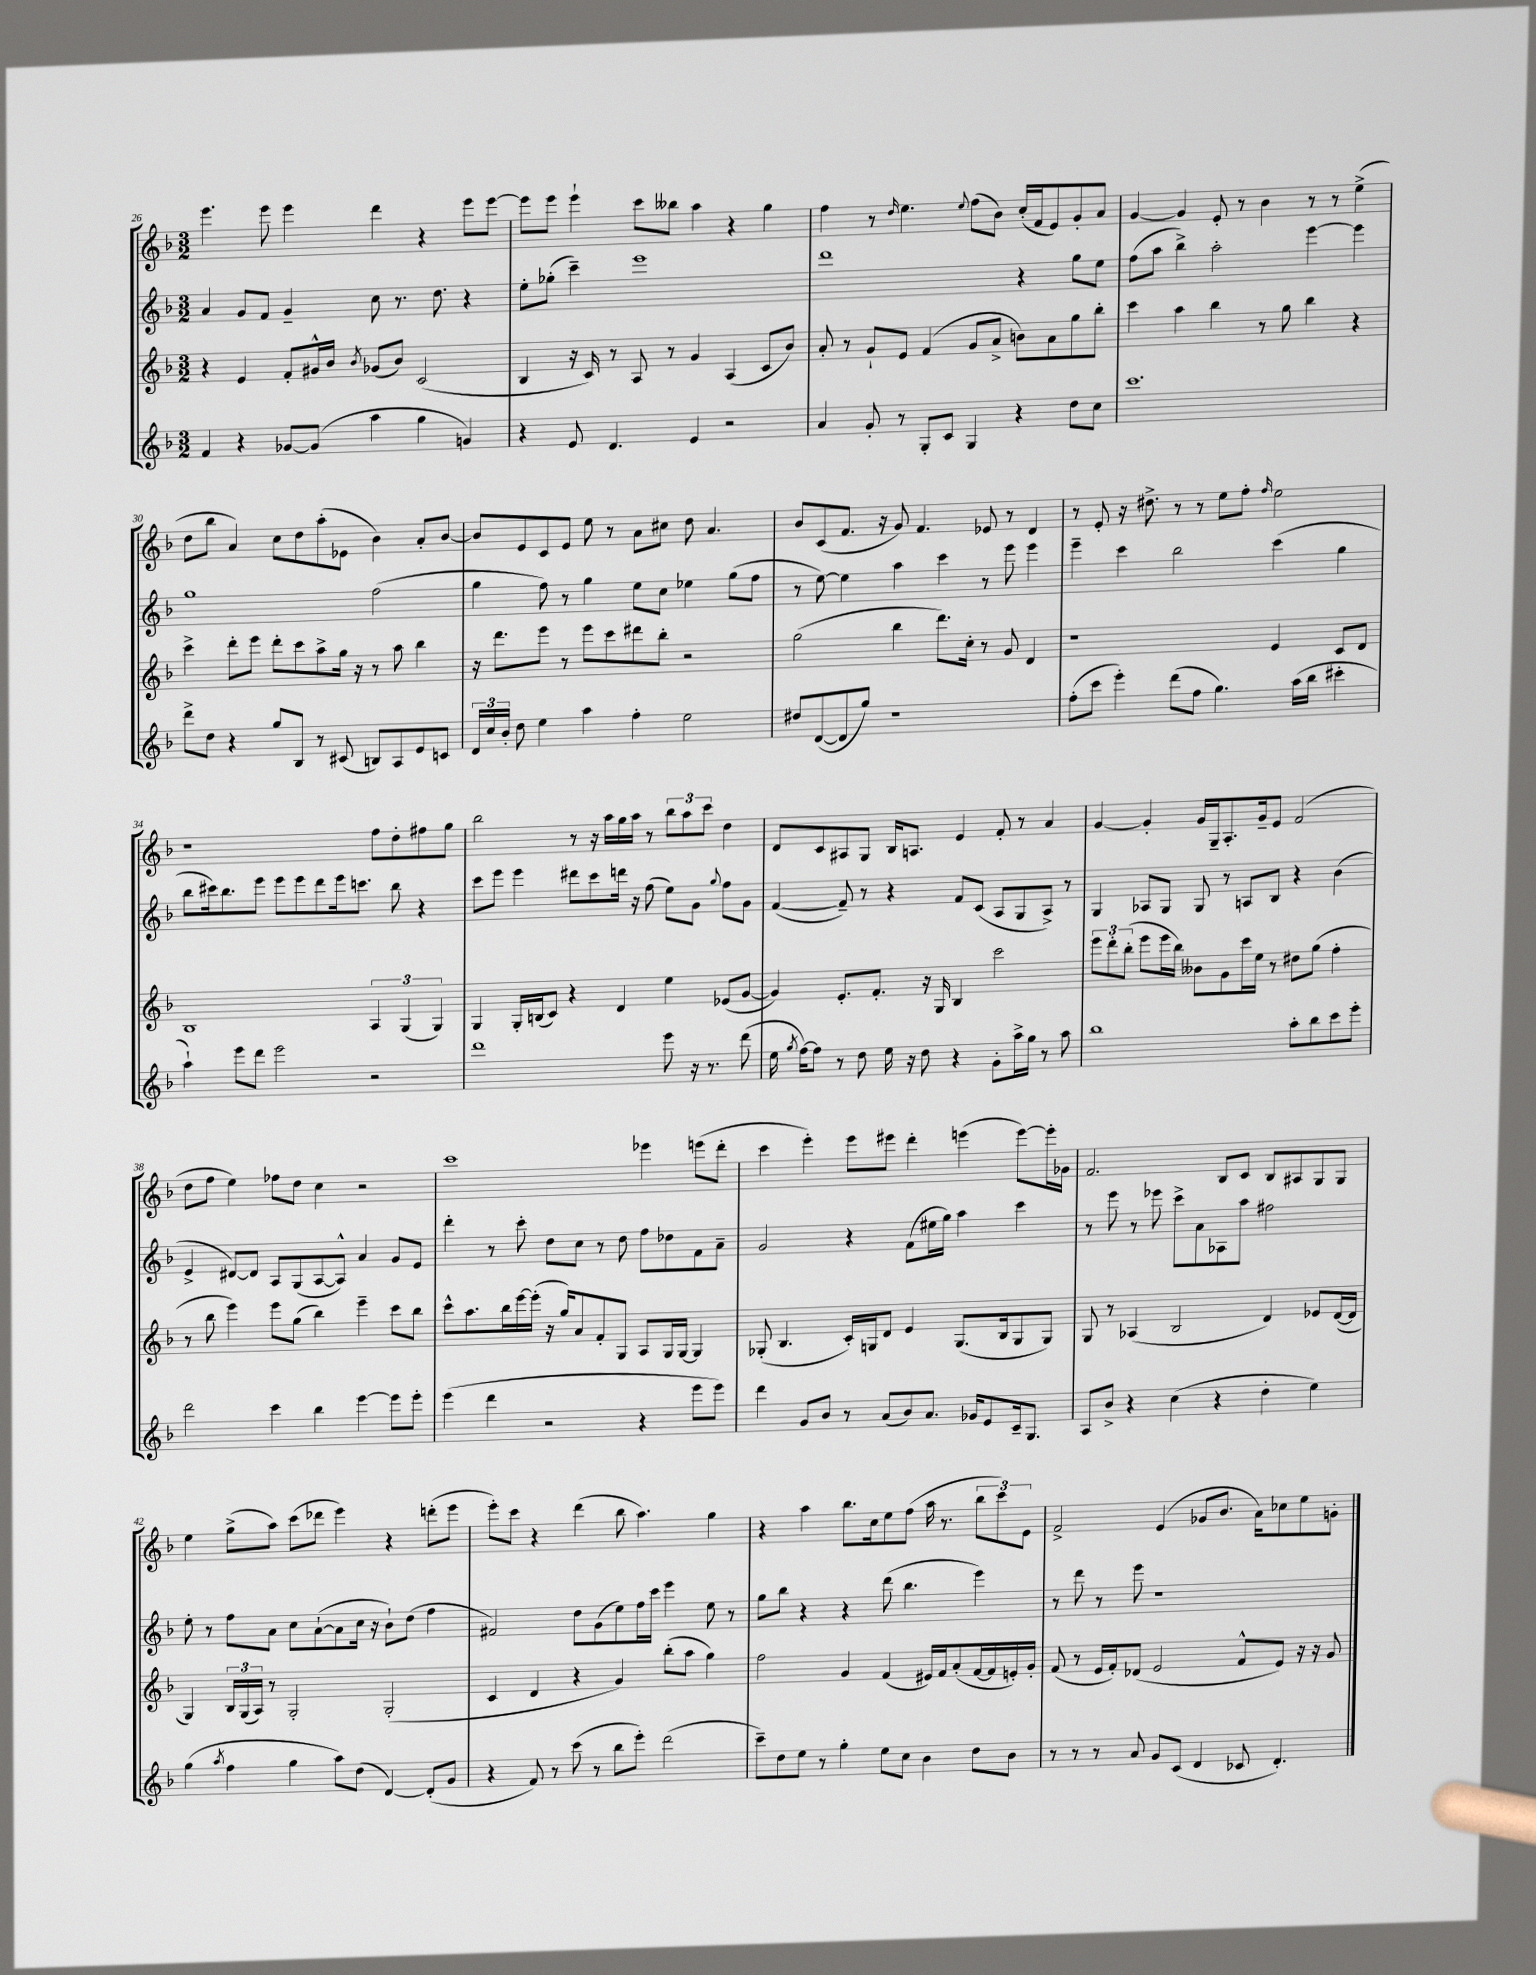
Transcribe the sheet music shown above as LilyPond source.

<<
\new StaffGroup <<
\new Staff = "s0" {
    \clef treble \key f \major \numericTimeSignature \time 3/2
    \autoBeamOff e'''4. e'''8 e'''4 d'''4 r4 e'''8[ e'''8]~ |
    e'''8[ e'''8] e'''4-! c'''8[ beses''8] a''4 r4 g''4 |
    f''4 r8 \grace { d''16 } e''4. \appoggiatura { e''8 } f''8[( bes'8]) c''16[-.( f'16 e'8) g'8-. a'8] |
    g'4~ g'4 e'8-. r8 bes'4 r8 r8 e''4->( |
    d''8[ bes''8] a'4) c''8[ d''8 a''8-.( ees'8] bes'4) a'8[-. bes'8]~ |
    bes'8[ e'8 c'8 e'8] e''8 r8 a'8[ cis''8] d''8 a'4. |
    bes'8[ c'8( f'8.] r16 g'8) f'4. ees'8 r8 d'4 |
    r8 e'8-. r16 dis''8.-> r8 r8 e''8[ f''8]-. \grace { f''16 } e''2 |
    r1 f''8[ d''8-. fis''8 g''8] |
    bes''2 r8 r16 a''16[ g''16 a''16] r8 \tuplet 3/2 { bes''8[ a''8 c'''8] } d''4 |
    d'8[ c'8 ais8 g8] bes16[ a8.] e'4 f'8-. r8 a'4 |
    g'4~ g'4-. g'16[ g16-- a8.-. g'16-- e'8] f'2( |
    d''8[ f''8] e''4) fes''8[ d''8] c''4 r2 |
    c'''1 ees'''4 e'''8[( d'''8]-. |
    c'''4 e'''4-.) e'''8[ eis'''8] d'''4-. e'''4( e'''8[~) e'''16-. ges'16] |
    f'2. bes8[ c'8] bes8[ ais8 g8 g8] |
    e''4 g''8[->( a''8]) c'''8[( des'''8] e'''4) r4 d'''8[-.( e'''8] |
    e'''8[-.) c'''8] r4 d'''4( bes''8 a''4.) g''4 |
    r4 a''4 bes''8.[ c''16 e''8 f''8]( a''16 r8. \tuplet 3/2 { bes''8[ c'''8) e'8] } |
    f'2-> e'4( ges'8[ bes'8.] a'16[) ces''8 e''8 g'8]-. \bar "|." |
}
\new Staff = "s1" {
    \clef treble \key f \major \numericTimeSignature \time 3/2
    \autoBeamOff a'4 g'8[ f'8] g'4-- c''8 r8. d''8. r4 |
    e''8[-. ges''8]-.( c'''4--) e'''1 |
    d'''1 r4 g''8[ e''8] |
    f''8[( a''8] bes''4->) a''2-. e'''4~ e'''4 |
    g''1 f''2( |
    g''4 f''8) r8 g''4 e''8[ c''8] ees''4 g''8[( f''8] |
    r8 e''8~) e''4 a''4 c'''4 r8 e'''8 e'''4 |
    e'''4-- c'''4 bes''2 c'''4( g''4 |
    bes''8[ cis'''16) bes''8. e'''8] e'''8[ e'''8 d'''8 e'''16 c'''8.] bes''8 r4 |
    c'''8[ e'''8] e'''4 dis'''8[ c'''8 d'''16] r16 f''8( e''8[) g'8] \appoggiatura { g''8 } f''8[ g'8] |
    f'4~( f'8--) r8 r4 f'8[ c'8]( a8[ g8 a8]->) r8 |
    g4 aes8[ g8] g8 r8 a8[ bes8] r4 bes'4( |
    e'4-> dis'8[~) dis'8] a8[ g8( a8~ a8]-^) a'4 g'8[ e'8] |
    d'''4-. r8 c'''8-. d''8[ c''8] r8 d''8 f''8[ des''8 f'8 a'8]-- |
    g'2 r4 f'8[( eis''16 g''16]) a''4 c'''4 |
    r8 e'''8 r8 ees'''8 c'''8[-> a'8 aes8 a''8] fis''2 |
    e''8-. r8 f''8[ a'8] c''8[ a'8~-!( a'8 c''16] r16 bes'8[-!) d''8]( f''4 |
    fis'2) d''8[ g'8( e''8) f''16 c'''16] e'''4 e''8 r8 |
    g''8[ bes''8] r4 r4 d'''8( bes''4. e'''4) |
    r8 d'''8 r8 e'''8 r1 \bar "|." |
}
\new Staff = "s2" {
    \clef treble \key f \major \numericTimeSignature \time 3/2
    \autoBeamOff r4 e'4 f'8[-. gis'16-^ bes'16] \acciaccatura { bes'8 } ges'8[( bes'8]) c'2( |
    bes4 r16 c'16) r8 a8 r8 g'4 a4( c'8[ bes'8]) |
    a'8-. r8 g'8[-! e'8] f'4( g'8[ a'8]-> b'8[) a'8 g''8 bes''8]-. |
    c'''4 a''4 bes''4 r8 g''8 bes''4 r4 |
    c'''4-> d'''8[-. e'''8] d'''8[-. c'''8 a''8-> g''16] r16 r8 a''8 bes''4 |
    r16 d'''8.[ e'''8] r8 e'''8[ c'''8 dis'''8 bes''8]-. r2 |
    g''2( bes''4 d'''8.[) c''16]-. r8 g'8 d'4 |
    r1 e'4 c'8[ d'8] |
    bes1 \tuplet 3/2 { a4 g4( g4) } |
    g4 g16[-. b16( c'8]) r4 d'4 e''4 ees'8[( g'8]~ |
    g'4) e'8.[-. f'8.]-. r16 g16 bes4 c'''2 |
    \tuplet 3/2 { e'''8[ d'''8-. bes''8]-.( } e'''8[ e'''16 bes''16]) beses'8[ g'8 c'''16 e''16] r8 dis''8[ g''8]( f''4-. |
    r8 bes''8 e'''4) e'''8[ g''8]( bes''4) e'''4-- c'''8[ bes''8] |
    c'''8[-^ a''8. bes''16 e'''16~ e'''16]-.( r16 g''16[) a'8 f'8-. g8] a8[ g16 g16]~ g4 |
    ges8-.( bes4. c'16[-.) g16 d'8] e'4 g8.[( bes16 g8 g8]) |
    g8 r8 aes4( bes2 d'4) ees'8[ d'16~( d'16] |
    g4) \tuplet 3/2 { bes16[ g16( a16]) } r8 g2-. g2-.( |
    c'4 d'4 r4 g'4) bes''8[-.( a''8] g''4) |
    f''2 g'4 f'4( eis'16[) f'16 a'8-.( f'16~ f'16 e'16-.) g'16]-. |
    f'8( r8 e'16[ f'16-.) des'8]( e'2 f'8[-^ e'8]) r16 r16 g'8 \bar "|." |
}
\new Staff = "s3" {
    \clef treble \key f \major \numericTimeSignature \time 3/2
    \autoBeamOff f'4 r4 ges'8[~ ges'8]( a''4 g''4 g'4) |
    r4 e'8 d'4. e'4 r2 |
    a'4 g'8-. r8 g8[-. c'8] g4 r4 d''8[ c''8] |
    c'''1. |
    d'''8[-> d''8] r4 g''8[ bes8] r8 cis'8( b8[) a8 e'8 c'8] |
    \tuplet 3/2 { d'16[ c''16 bes'16]-. } d''8 e''4 a''4 f''4-. e''2 |
    dis''8[ d'8~( d'8 g''8]) r1 |
    f''8[-.( c'''8] e'''4-.) d'''8[( f''8] g''4.) a''16[( bes''16] cis'''4-. |
    a''4-!) e'''8[ d'''8] e'''2 r2 |
    d'''1 e'''8 r16 r8. d'''8( |
    e''16 \acciaccatura { g''8 } f''16[~) f''8] r8 d''8 e''16 r16 d''8 r4 g'8[-. a''16-> g''16] r8 a''8 |
    bes''1 a''8[-. bes''8 c'''8 e'''8]-. |
    d'''2 c'''4 bes''4 e'''4~ e'''8[ e'''8]-. |
    e'''4( d'''4 r2 r4 e'''8[ e'''8]) |
    d'''4 g'8[ bes'8] r8 a'8[( bes'8) a'8.] ges'16[ e'8 c'16-- g8.] |
    a8[ bes'8]-> r4 c''4( r4 d''4-. e''4) |
    g''4( \acciaccatura { a''8 } f''4 g''4 a''8[) d''8]( d'4~) d'8[-.( g'8] |
    r4 f'8) r8 c'''8( r8 bes''8[ e'''8]-.) d'''2( |
    c'''8[--) d''8 e''8] r8 g''4-. e''8[ c''8] bes'4 d''8[ bes'8] |
    r8 r8 r8 a'8 g'8[ c'8]( d'4 ces'8 d'4.-.) \bar "|." |
}
>>
>>
\layout { \context { \Score currentBarNumber = #26 } }
